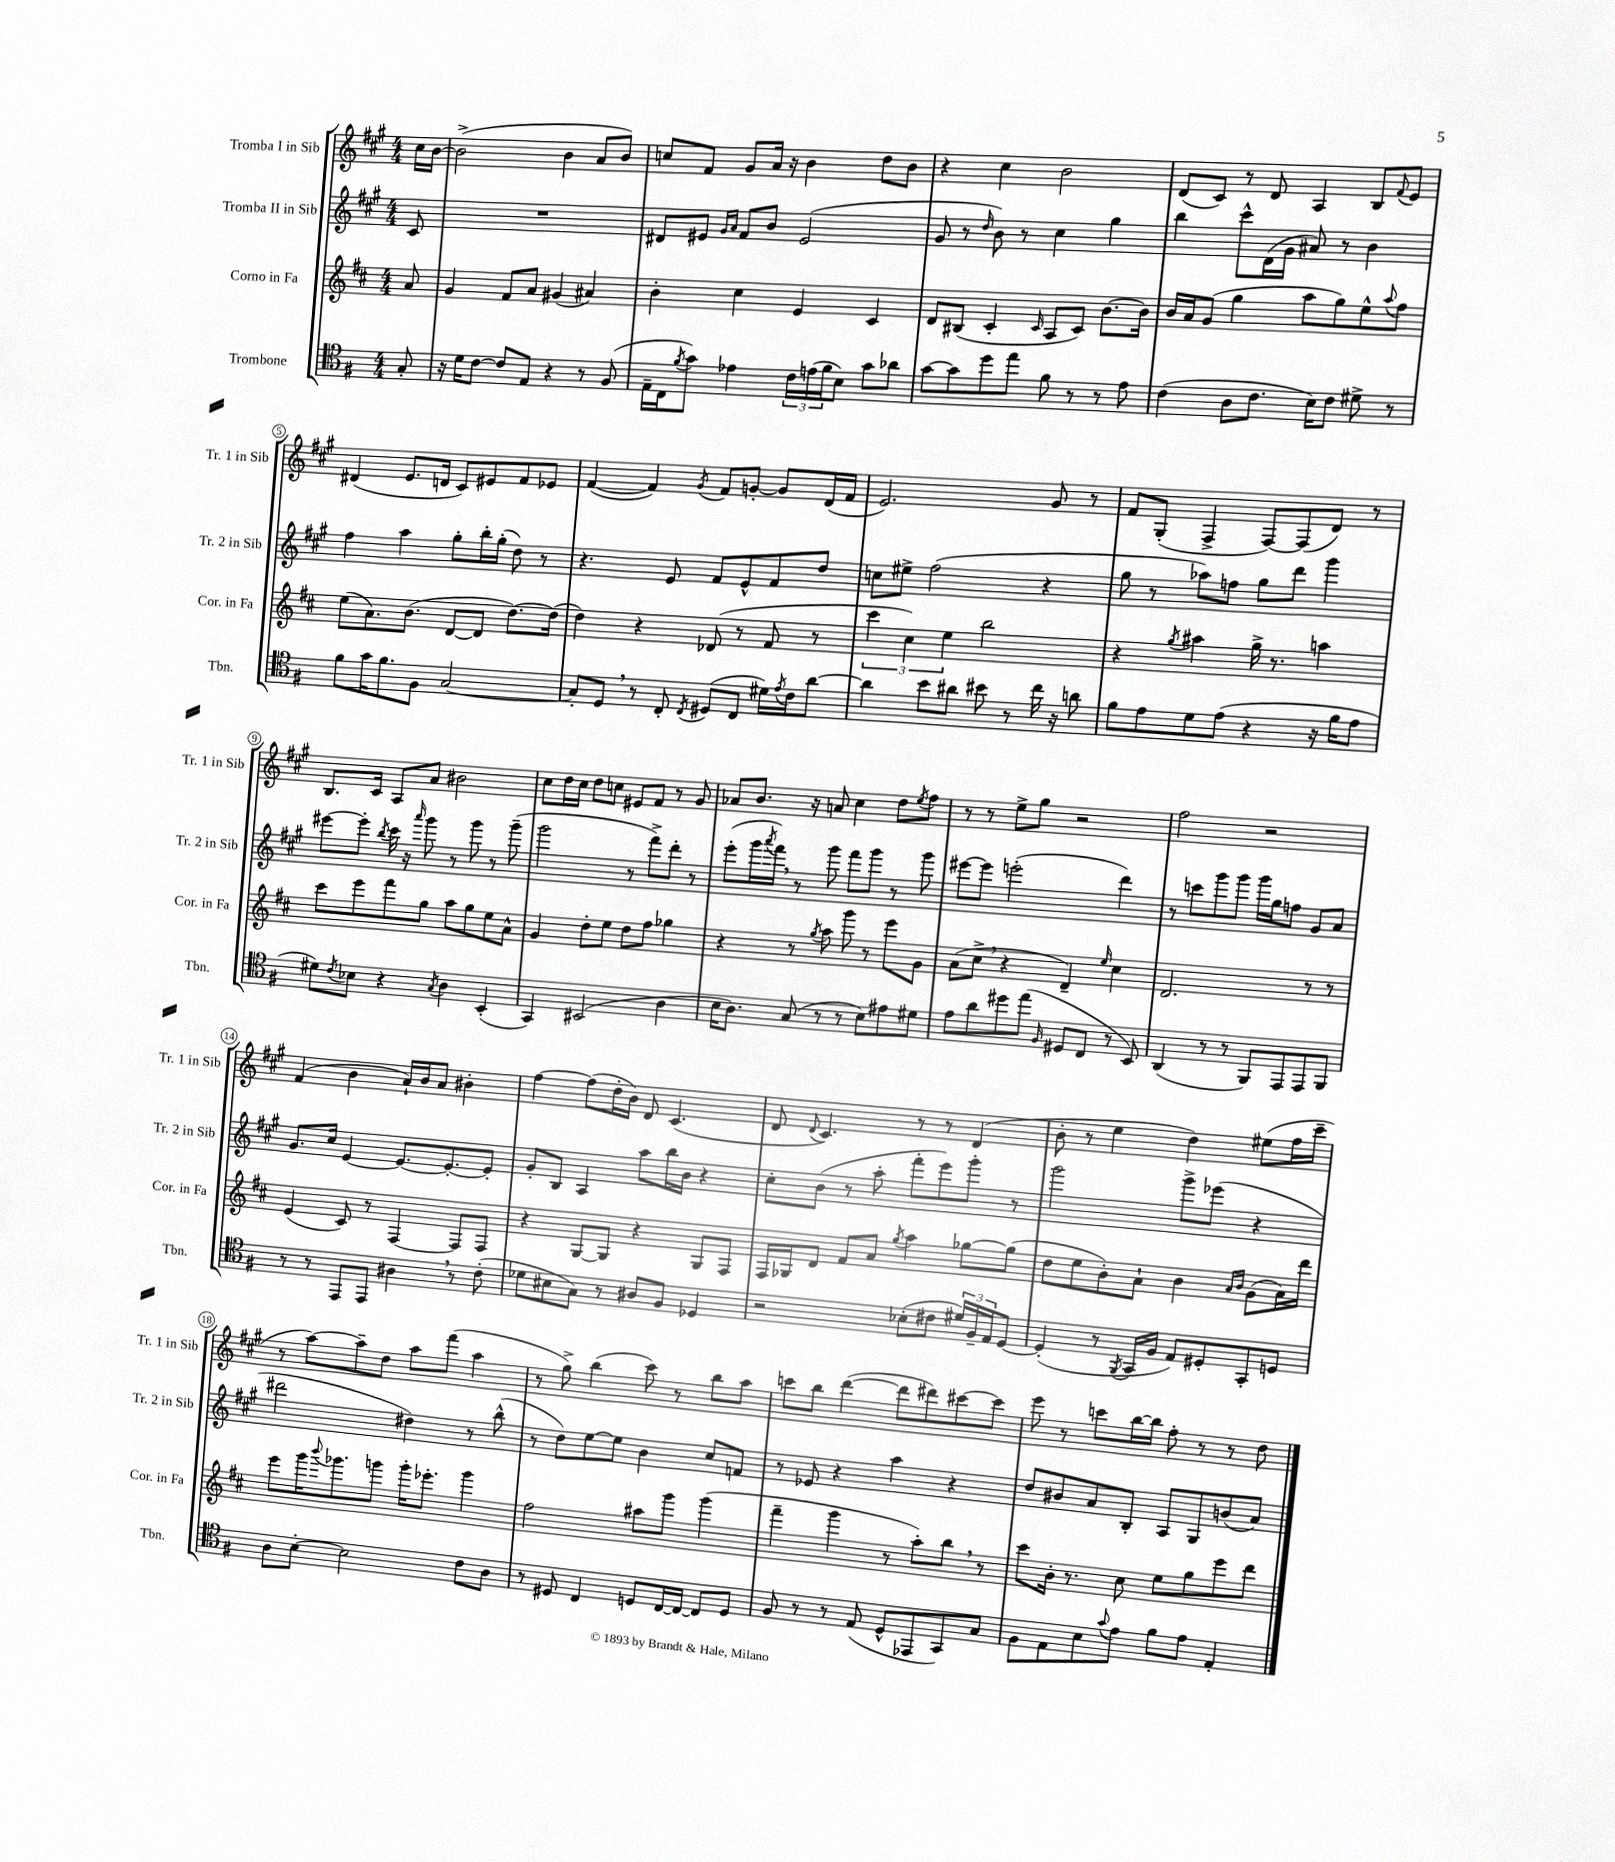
<<
\new StaffGroup <<
\new Staff = "s0" \with { instrumentName = "Tromba I in Sib" shortInstrumentName = "Tr. 1 in Sib" } {
    \clef treble \key a \major \numericTimeSignature \time 4/4 \partial 8
    cis''16 b'16~ |
    b'2->( b'4 a'8 b'8) |
    c''8 fis'8 gis'8 a'16 r16 b'4 d''8 b'8 |
    r4 cis''4 b'2 |
    d'8( cis'8) r8 d'8 a4 b8 \appoggiatura { fis'8 } e'8 |
    dis'4( e'8. d'16 cis'8) eis'8 fis'8 ees'8 |
    fis'4~( fis'4) \acciaccatura { gis'8 } fis'8 g'8~-. g'8 d'16( fis'16 |
    e'2.) gis'8 r8 |
    fis'8 gis8-.( fis4-> fis8~) fis8( d'8) r8 |
    b8. cis'16 a8 a'8 bis'2 |
    cis''8 d''16 cis''16 d''8 c''8 eis'8 fis'8 r8 gis'8 |
    aes'8 b'8. r16 a'8 cis''4 d''8 \acciaccatura { e''8 } fis''8 |
    r8 r8 e''8-> gis''8 r2 |
    fis''2 r2 |
    fis'4( b'4 a'16-!) b'16 a'8 bis'4-. |
    fis''4~ fis''8( d''16-. b'16) d'8 cis'4.( |
    d'8 \appoggiatura { d'8 } cis'4.) r8 r8 d'4( |
    b'8-. r8 e''4 d''4) eis''8( fis''16 cis'''16-- |
    r8 a''8~) a''8-- d''8 a''8 fis'''8( a''4 |
    r8 gis''8->) b''4( cis'''8) r8 b''8 a''8 |
    c'''8 b''8 d'''4~( d'''8 dis'''8) cis'''8~ cis'''8 |
    e'''8 r8 c'''8 b''16~ b''16 fis''8-. r8 r8 d''8 \bar "|." |
}
\new Staff = "s1" \with { instrumentName = "Tromba II in Sib" shortInstrumentName = "Tr. 2 in Sib" } {
    \clef treble \key a \major \numericTimeSignature \time 4/4 \partial 8
    cis'8 |
    R1 |
    dis'8 eis'8 \grace { gis'16 a'16 } fis'8 b'8 eis'2( |
    gis'8 r8 \grace { d''16 } b'8) r8 cis''4 gis''4 |
    b''4 cis'''8-^ d'16( gis'16 ais'8) r8 b'4 |
    fis''4 a''4 gis''8-. b''16-. gis''16-.( d''8) r8 |
    r4. e'8 fis'8 e'8-^ fis'8 d''8 |
    c''8 eis''8-> fis''2( r4 |
    gis''8 r8 aes''8) f''8 gis''8 d'''8 gis'''4 |
    eis'''8~ eis'''8-. \acciaccatura { b''8 } cis'''16 r16 \grace { a'''16 } gis'''8 r8 gis'''8 r8 gis'''8--( |
    gis'''2 r8 fis'''8->) d'''8-. r8 |
    e'''8-.( gis'''16 \acciaccatura { a'''8 } fis'''16) \breathe r8 gis'''8 fis'''8 gis'''8 r8 gis'''8 |
    eis'''8~ eis'''8 e'''2-.( d'''4) |
    r8 c'''8 gis'''8 gis'''8 gis'''16 gis''16 f''8 gis'8 a'8 |
    gis'8. cis''16 e'4~ e'8.~ e'8.~-. e'8-. |
    gis'8-. b8 a4 a''8 b''16 b'16 r4 |
    cis''8-. b'8( r8 a''8-. fis'''8-. e'''8) gis'''8-. r8 |
    gis'''2 gis'''8-> ees'''8( r4 |
    dis'''2 dis''4) r8 b''8-^( |
    r8 d''8) e''8~ e''8 b'4 cis''8 f'8 |
    r8 ees'8 r4 a''4 r4 |
    d''8 bis'8 a'8 b8-. a8 gis8 b'8( a'8) \bar "|." |
}
\new Staff = "s2" \with { instrumentName = "Corno in Fa" shortInstrumentName = "Cor. in Fa" } {
    \clef treble \key d \major \numericTimeSignature \time 4/4 \partial 8
    a'8 |
    g'4 fis'8 a'8 gis'4( ais'4) |
    b'4-. cis''4 e'4 cis'4 |
    d'8 bis8( cis'4-. \grace { cis'16 } a8 cis'8) b'8.~ b'16 |
    b'16 a'16 g'8( g''4 a''8 g''8) e''8-^ \appoggiatura { a''8 } fis''8 |
    e''8( a'8.) b'8.( d'8~ d'8 d''8.~) d''16( |
    d''4) r4 des'8( r8 fis'8 r8 |
    \tuplet 3/2 { cis'''4 cis''4) e''4 } b''2 |
    r4 \acciaccatura { g''8 } ais''4 g''16-> r8. a''4 |
    cis'''8 e'''8 fis'''8 g''8 a''8 g''8 e''8 a'8-^ |
    g'4 d''8-. e''8 d''8 fis''8 ges''4 |
    r4 r8 \acciaccatura { g''8 } a''8 g'''8 r8 e'''8 g'8 |
    a'8( cis''8-> \breathe r4 d'4--) \grace { e''16 } cis''4 |
    d'2. r8 r8 |
    e'4( cis'8) r8 fis4~ fis8 fis8 |
    r4 g8~ g8 r4 g8 fis8 |
    fis16 ges16 d'8 fis'8 a'8 \acciaccatura { g''8 } a''4 ges''8~ ges''8( |
    d''8 e''8 b'8-.) a'8-! b'4 \grace { a'16 b'16 } g'8( a'16) d'''16 |
    e'''8 g'''16 \appoggiatura { b'''8 } ges'''8. g'''8 g'''16-. ees'''8.-. g'''4 |
    fis''2 ais''8 g'''8 g'''4( |
    fis'''4-- g'''4 r8 a''8-.) b''8 \breathe r8 |
    cis'''8 b'16-. r8. cis''8 e''8 g''8 e'''8 d'''8 \bar "|." |
}
\new Staff = "s3" \with { instrumentName = "Trombone" shortInstrumentName = "Tbn." } {
    \clef tenor \key g \major \numericTimeSignature \time 4/4 \partial 8
    g8-. |
    r16 d'16 c'8~ c'8 e8 r4 r8 fis8( |
    e16-- c16 \acciaccatura { fis'8 } g'8) ees'4 \tuplet 3/2 { c'16 e'16( fis'16 } b8) g'8 aes'8 |
    g'8~ g'8 d''8 e''8 fis'8 r8 r8 e'8 |
    c'4( a8 c'8. b16) c'8 dis'8-> r8 |
    fis'8 g'16 fis'8. fis8 g2~ |
    g8-. d8 \breathe r8 c8-. \acciaccatura { c8 } dis8( c8 dis'16) \acciaccatura { e'8 } c'16 a'8~ |
    a'4 b'8 ais'8 bis'8 r8 c''16 r16 a'8 |
    fis'8 e'8 d'8 e'8( r4 r16 fis'16 e'8 |
    dis'8) \acciaccatura { c'8 } bes8 r4 \acciaccatura { g8 } a4 b,4-.( |
    g,4) bis,2( a4 |
    b16 a8.) g8( r8 r8 b8) eis'8 dis'8 |
    e'8 a'8 dis''8 e''8( \grace { fis16 } dis8 c8 r8 b,8) |
    a,4( r8 r8 fis,8) e,8 e,8 fis,8 |
    r8 r8 e,8 e,8 ais4 \breathe r8 c'8-.( |
    des'8 bis8 g8) r8 ais8 fis8 des4 |
    r2 bes8-.( cis'8 \tuplet 3/2 { dis'16) fis16-- e16 } d8~ |
    d4-.( r8 \acciaccatura { fis,8 } g,16 fis16 e8) dis8-. g,8-. d8 |
    a8 b8~-. b2 c'8 a8 |
    r8 dis8 c4 d8 c16~ c16~ c8 d8 |
    fis8 r8 r8 e8( d8-^ ees,8 g,8) g8 |
    fis8 e8 b8 \appoggiatura { g'8 } e'8 fis'8 e'8 e4-. \bar "|." |
}
>>
>>
\layout { \context { \Score \override BarNumber.stencil = #(make-stencil-circler 0.1 0.3 ly:text-interface::print) } }
